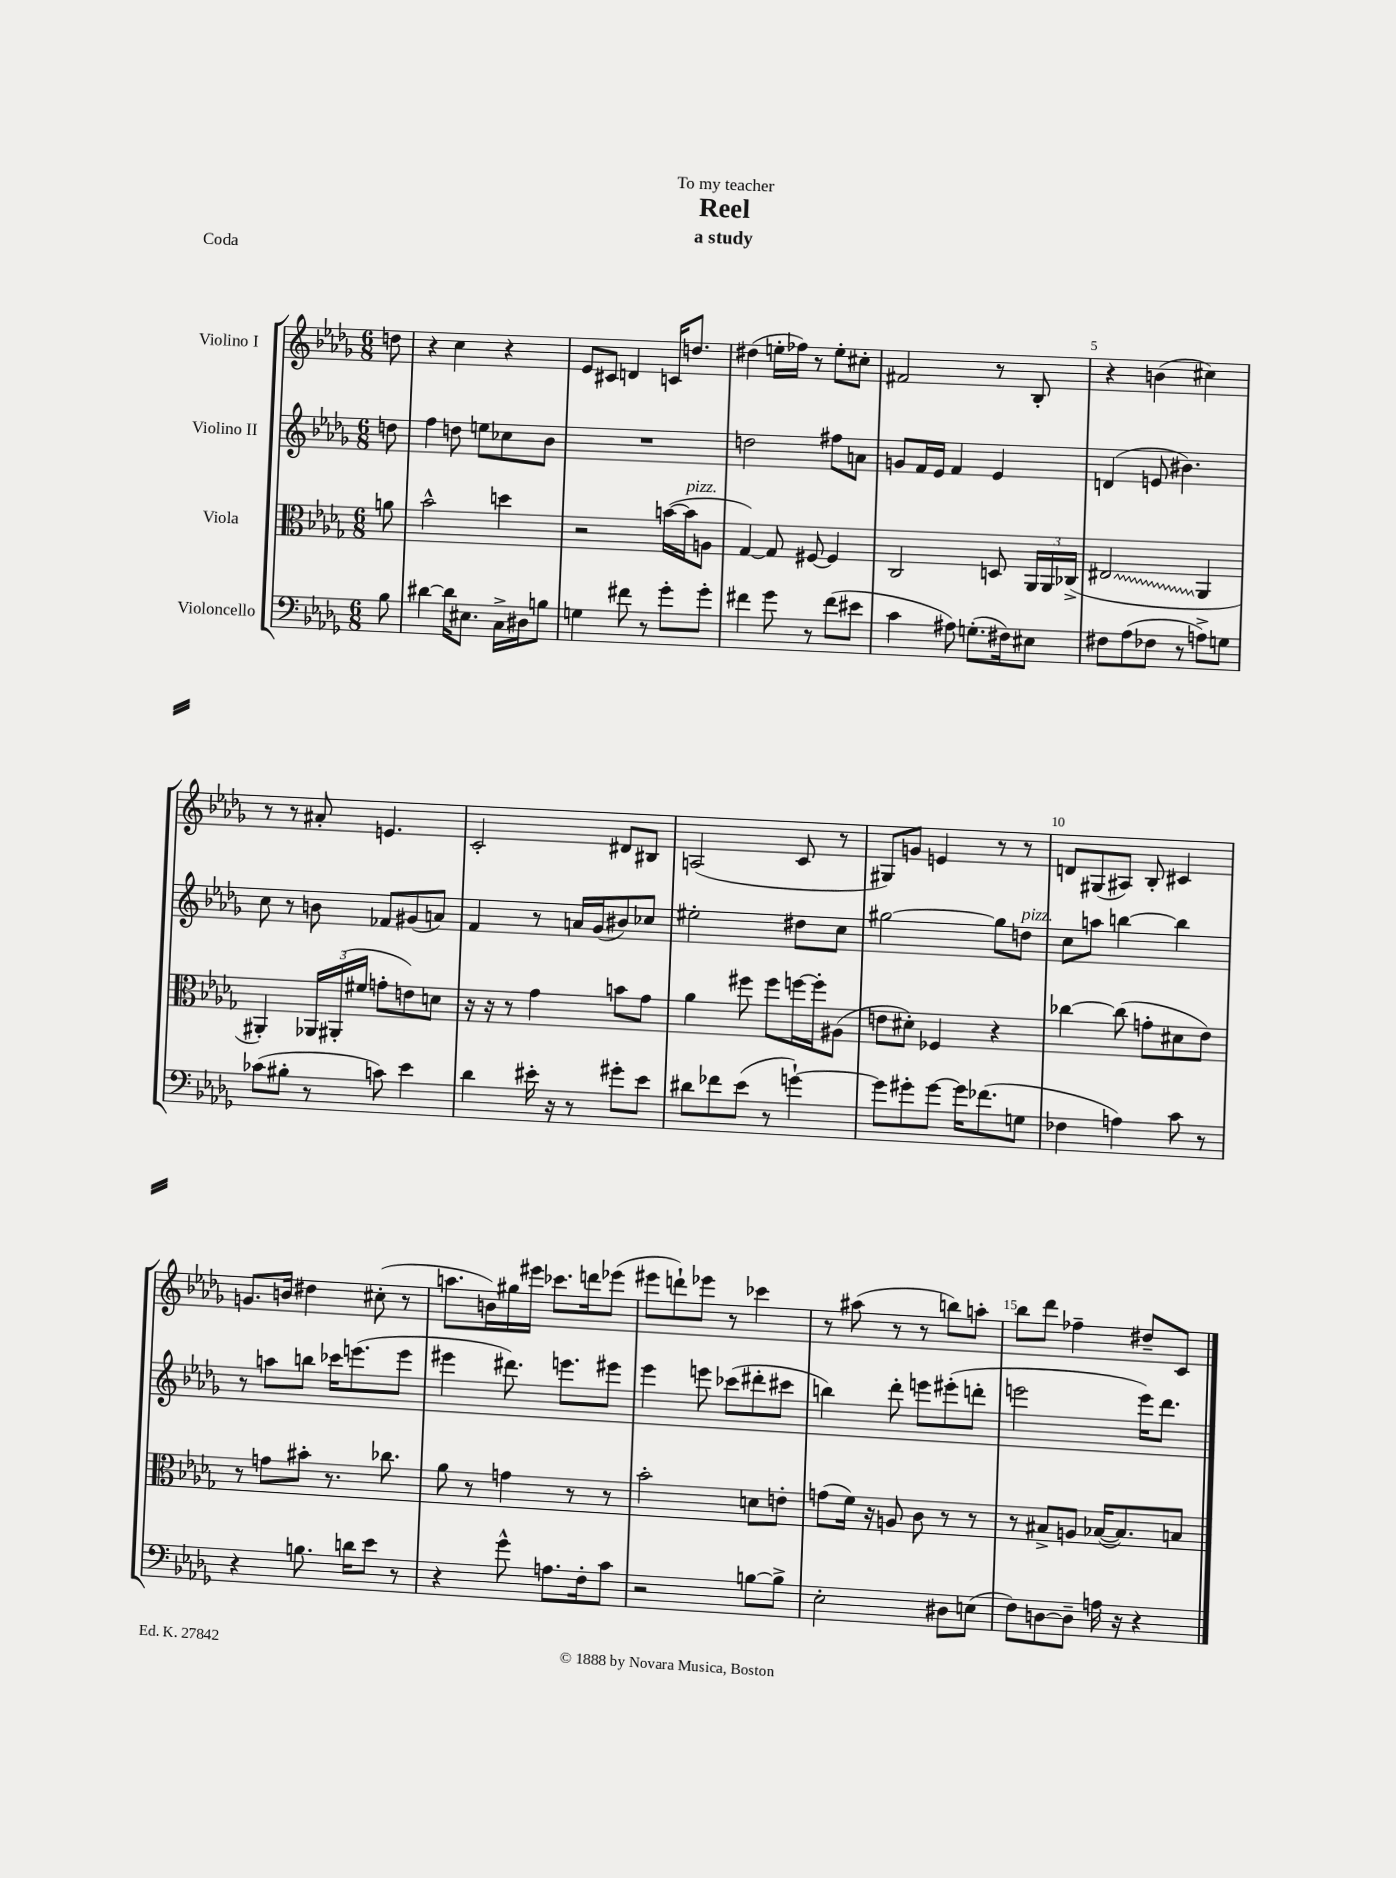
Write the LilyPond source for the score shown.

\header { title = "Reel" subtitle = "a study" dedication = "To my teacher" piece = "Coda" }
<<
\new StaffGroup <<
\new Staff = "s0" \with { instrumentName = "Violino I" } {
    \clef treble \key des \major \numericTimeSignature \time 6/8 \partial 8
    \autoBeamOff d''8 |
    r4 c''4 r4 |
    ees'8[ cis'8] d'4 c'16[ d''8.] |
    dis''4( e''16[-. fes''16]) r8 e''8[-. cis''8]-. |
    fis'2 r8 bes8-. |
    r4 b'4( cis''4) |
    r8 r8 ais'8-. e'4. |
    c'2-. dis'8[ bis8] |
    a2( c'8 r8 |
    gis8[) g'8] e'4 r8 r8 |
    d'8[ gis8( ais8]) bes8-. cis'4 |
    g'8.[ b'16] dis''4 cis''8-.( r8 |
    a''8.[ b'16) gis''16 eis'''16] ces'''8.[ d'''16 ees'''8]( |
    eis'''8[ d'''8-!) ees'''8] r8 ces'''4 |
    r8 ais''8( r8 r8 b''8[) a''8]-. |
    bes''8[ des'''8] fes''4-- dis''8[-- c'8] \bar "|." |
}
\new Staff = "s1" \with { instrumentName = "Violino II" } {
    \clef treble \key des \major \numericTimeSignature \time 6/8 \partial 8
    \autoBeamOff d''8 |
    f''4 d''8 e''8[ ces''8 bes'8] |
    R2. |
    d''2 fis''8[ a'8] |
    g'8[ f'16 ees'16] f'4 ees'4 |
    d'4( e'8 bis'4.) |
    c''8 r8 b'8 fes'8[ gis'8( a'8]) |
    f'4 r8 a'16[ ges'16( bis'8) ces''8] |
    eis''2-. dis''8[ c''8] |
    gis''2~ gis''8[ d''8]^\markup { \italic "pizz." } |
    c''8[ a''8] b''4~ b''4 |
    r8 a''8[ b''8] ces'''16[ e'''8.( e'''8] |
    eis'''4 dis'''8.) e'''8.[ eis'''8] |
    ees'''4 e'''8 ces'''8[( dis'''8-. cis'''8] |
    b''4) des'''8-. e'''8[ eis'''8-.( d'''8]-. |
    e'''2 e'''16[) des'''8.] \bar "|." |
}
\new Staff = "s2" \with { instrumentName = "Viola" } {
    \clef alto \key des \major \numericTimeSignature \time 6/8 \partial 8
    \autoBeamOff a'8 |
    bes'2-^ d''4 |
    r2 b'16[~( b'16^\markup { \italic "pizz." } a8] |
    ges4~) ges8 fis8~ fis4 |
    c2 d8 \tuplet 3/2 { aes,16[ aes,16 ces16]->( } |
    \once \override Glissando.style = #'zigzag eis2\glissando aes,4 |
    ais,4-.) \tuplet 3/2 { aes,16[ ais,16-.( fis'16] } g'8[-. e'8) d'8] |
    r16 r16 r8 ges'4 b'8[ ges'8] |
    aes'4 fis''8 fis''8[ f''16~ f''16-. ais8]( |
    e'8[ dis'8]-.) fes4 r4 |
    ces''4~ ces''8( g'8[-. dis'8 ees'8]) |
    r8 g'8[ bis'8]-. r8. ces''8. |
    aes'8 r8 g'4 r8 r8 |
    bes'2-. d'8[ e'8]-. |
    g'8[( f'16]) r16 a8 c'8 r8 r8 |
    r8 bis8[-> a8] bes16[~( bes8.) b8] \bar "|." |
}
\new Staff = "s3" \with { instrumentName = "Violoncello" } {
    \clef bass \key des \major \numericTimeSignature \time 6/8 \partial 8
    \autoBeamOff bes8 |
    dis'4~ dis'16[ eis8.] c16[-> dis16 b8] |
    g4 fis'8 r8 ges'8[-. ges'8]-. |
    fis'4 ges'8 r8 fis'8[( eis'8] |
    c'4 ais8) g8.[-.( fis16) eis8] |
    fis8[ aes8( fes8] r8 a8[->) g8] |
    ces'8[( bis8]-. r8 c'8) ees'4 |
    des'4 eis'16-. r16 r8 gis'8[-. eis'8] |
    dis'8[ fes'8 ees'8]( r8 g'4~-!) |
    g'8[ gis'8-. gis'8]~ gis'16[ fes'8.( g8] |
    fes4 a4) c'8 r8 |
    r4 b8. d'16[ ees'8] r8 |
    r4 ges'8-^ a8.[ f16-. c'8] |
    r2 b8[~ b8]-> |
    ees2-. dis8[ e8]( |
    f8[) d8~ d8]-- a16 r16 r4 \bar "|." |
}
>>
>>
\layout { \context { \Score \override BarNumber.break-visibility = ##(#f #t #t) barNumberVisibility = #(every-nth-bar-number-visible 5) } }
